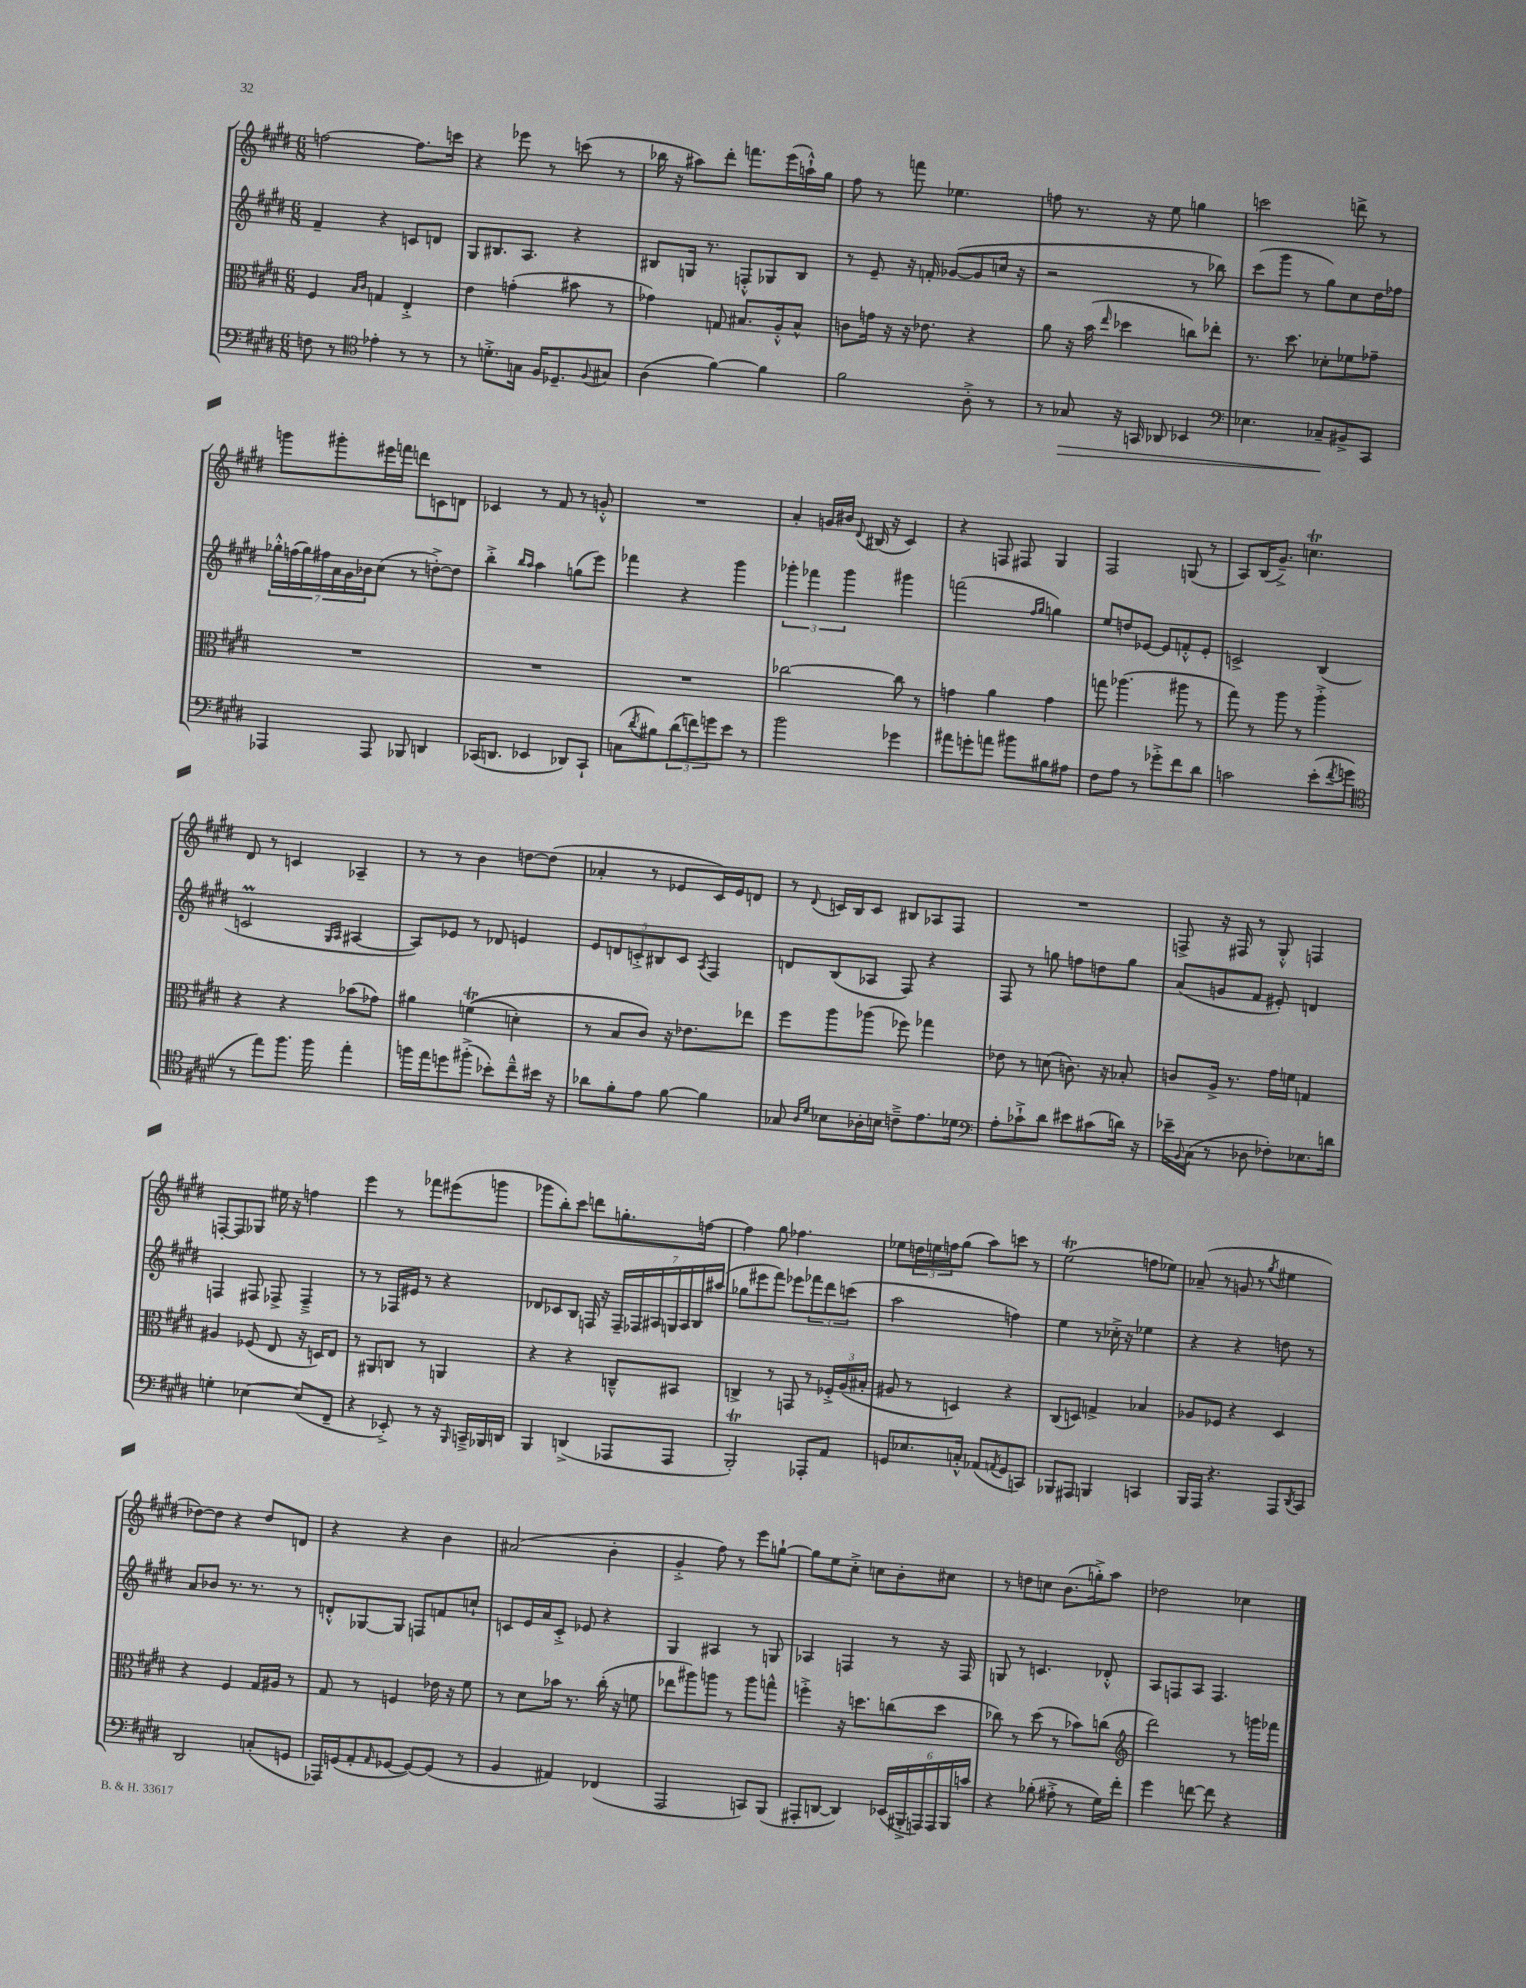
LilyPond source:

<<
\new StaffGroup <<
\new Staff = "s0" {
    \clef treble \key e \major \numericTimeSignature \time 6/8
    f''2~ f''8. c'''16 |
    r4 ees'''8 r8 c'''8( r8 |
    bes''16 r16 ais''8) dis'''8-. f'''8. e'''16( a''16-!-^) gis''16 |
    fis''8 r8 f'''8 ees''4. |
    f''8 r8. r16 e''8 g''4 |
    c'''2 d'''8-> r8 |
    g'''8 gis'''8-. eis'''16 f'''16 d'''8 c'8 d'8 |
    ces'4 r8 fis'8 r8 g'8-.-^ |
    R2. |
    a'4-. g'16 bis'16 \appoggiatura { dis'8 } bis16( r16 cis'4) |
    r4 f8 fis8 gis4 |
    fis2 g8( r8 |
    a8) b16( gis'8.--->) c''4.\trill |
    dis'8 r8 c'4 aes4-- |
    r8 r8 b'4 d''8~ d''8( |
    aes'4-. r8 ees'8 cis'16) ees'16 d'8 |
    r8 \appoggiatura { dis'8 } c'16 b16 c'8 bis8 aes8 fis8 |
    R2. |
    f8-> r16 fis16 r8 gis8-.-^ f4 |
    f8~-. f8 ges8 eis''16 r16 f''4 |
    e'''4 r8 fes'''8 eis'''8( g'''8 |
    ges'''8 b''8-.) cis'''8 d'''8 g''8.-. f''16~ |
    f''4 gis''8 fes''4. |
    ees''8 \tuplet 3/2 { d''16 e''16 f''16 } gis''8( a''8) c'''8 r8 |
    e''2\trill( f''8 ees''8) |
    aes'8--( r8 g'8 r8 \acciaccatura { gis''8 } eis''4 |
    des''8~) des''8 r4 des''8 d'8 |
    r4 r4 b'4 |
    ais'2( b'4-. |
    gis'4-.-> fis''8) r8 e'''8 g''8~-! |
    g''8 e''8 cis''8-.-> c''8 b'8-. cis''8 |
    r8 d''8 c''8 b'8.( g''16-.->) a''8 |
    des''2 ces''4 \bar "|." |
}
\new Staff = "s1" {
    \clef treble \key e \major \numericTimeSignature \time 6/8
    fis'4-- r4 c'8 d'8 |
    gis8 bis8. a8. r4 |
    bis8 g16 r8. f8-.-^ ges8 bis8 |
    r8 e'8-- r16 f'16-. ges'8~( ges'8 c''16 r16 |
    r2 r8 bes''8) |
    cis'''8( gis'''8 r8 gis''8) cis''8 dis''16 fes''16 |
    \tuplet 7/4 { ges''16-.-^ f''16( ges''16) fis''16 a'16 gis'16 bes'16 } cis''8( r8 d''8~-.->) d''8 |
    b''4-.-> \grace { b''16 a''16 } a''4 g''8( e'''8) |
    fes'''4 r4 gis'''4 |
    \tuplet 3/2 { ges'''4-. fes'''4 ges'''4 } gis'''4 |
    f'''2( \grace { fis''16 gis''16 } g''4) |
    e''8 d''8 ees'8~ ees'8 f'8-.-^ ees'8-. |
    c'2-> b4( |
    c'2\prall \grace { gis16 a16 } ais4~ |
    ais8) ees'8 r8 des'8 e'4 |
    \tuplet 5/4 { e'8 d'8 c'8-.-> bis8 c'8 } \acciaccatura { a8 } fis4 |
    d'8 b8( aes8 fis8) r4 |
    fis8 r8 g''8 f''8 d''8 g''8 |
    a'8( g'8 fis'8 eis'8-.) d'4 |
    f4 fis8 fes8-> fes4---> |
    r8 r8 fes16 eis'16 r8 r4 |
    des'8 ces'8 b8 f16 r16 \tuplet 7/4 { f16-- fes16 ais16 g16 ais16 b16 ais''16( } |
    ges''8 eis'''8 fis'''8) ees'''8 \tuplet 3/2 { fes'''8 dis'''8 c'''8( } |
    a''2 f''4) |
    e''4 r8 ces''16-.-> r16 ees''4 |
    r4 r4 d''8 r8 |
    a'8 bes'8 r8. r8. r8 |
    d'8-.-^ ges8~ ges8 f8 f'8 c''8-! |
    c'8 e'16 a'16 c'8-.-> ees'8 r4 |
    gis4 ais4 r8 g8 |
    aes4 f4 r8 r16 f16 |
    g8 r8 c'4. des'8-.-^ |
    a8 f8 a8 f4. \bar "|." |
}
\new Staff = "s2" {
    \clef alto \key e \major \numericTimeSignature \time 6/8
    fis4 \grace { b16 cis'16 } g4 e4-.-> |
    e'4 g'4-.( bis'8 r8 |
    ges'4) g8 bis8. a16-.-^ bis8-^ |
    c'8 g'16 r16 r16 ees'8. r4 |
    a'8 r16 b'16( \grace { e''16 } des''4 c''8) ees''8-. |
    r8. dis''8. des'8-. fes'8 ges'8-- |
    R2. |
    R2. |
    R2. |
    ces''2~ ces''8 r8 |
    g'4 a'4 g'4 |
    g''8 aes''4.( ais''8 r8 |
    gis''8) r8 a''8 r8 a''4-.-> |
    r4 r4 bes'8( ges'8) |
    ais'4 f'4\trill(\( d'4-.) |
    r8 b8 cis'8\) r16 ees'8. ees''8 |
    fis''8 a''8 aes''8( fes''8) ges''4 |
    ees'8 r8 d'8( c'8.) r16 bes8-. |
    c'8 a16-> r8. gis'16 f'16 g4 |
    ais4 fes8( e8 r16 d16) e8 |
    r8 ais,8 c8 r8 a,4 |
    r4 r4 c8---^ bis,8 |
    c4-> r8 g,8 r8 \tuplet 3/2 { fes16-.-> a16( bis16-. } |
    ais8 r8 d4) r4 |
    cis8( d8) g4-> bes4 |
    aes8 fes8 r4 dis4 |
    r4 fis4 gis16 ais16 r8 |
    gis8 r8 f4 ees'16 r16 fis'8 |
    r8 dis'8 bes'16 r8. cis''16-.( r16 f'8 |
    ees''8 ais''8) a''8 r8 a''8 g''8-^ |
    f''4-.-> r16 d''8. c''8( d''8 |
    ces''8) r8 dis''8( r8 bes'8) c''8( |
    \clef treble dis'''2) r8 g'''16 fes'''16 \bar "|." |
}
\new Staff = "s3" {
    \clef bass \key e \major \numericTimeSignature \time 6/8
    f8 r8 \clef tenor ees'4-. r8 r8 |
    r8 d'8.-.-> g16 fis16 des8.-- \appoggiatura { fis8 } gis8 |
    a4( fis'4~) fis'4 |
    fis'2 a8-.-> r8 |
    r8 ges8\> r16 g,16 aes,8 bes,4 |
    \clef bass ees4. ces8--\! bis,8-> cis,8 |
    aes,,4 aes,,8 bes,,8 d,4 |
    ces,16( d,8. ees,4 des,8) ces,8-! |
    c8( \acciaccatura { dis'8 } bis8) \tuplet 3/2 { dis'8( f'8) g'8 } e'8 r8 |
    b'2 ges'4 |
    ais'8 g'8-. a'8 bis'8 bis8 ais8 |
    fis8 a8 r8 ges'8-.-> fis'8 dis'8 |
    c'2 e'8-.( \acciaccatura { fis'8 } g'8 |
    \clef tenor r8 e''8) fis''8. fis''16 e''4-. |
    f''16 e''16 d''8 fis''8-.->( bes'8-.) cis''8---^ bis'16 r16 |
    aes'8 fis'8-. e'8 fis'8~ fis'4 |
    ges8 \grace { a16 dis'16 } bes8 aes16-. b16 c'8---> e'8. des'16 |
    \clef bass a8-. ces'8-!-> dis'8 eis'8 cis'8( d'16) r16 |
    ees'16-- \appoggiatura { b,8 } cis16( r8 des8 fes8-.) ees8. d'16 |
    g4-. ees4~ ees8( fis,8-- |
    r4 ees,8-.->) r8 r16 \grace { b,,16 } c,16---> bes,,16 d,16 |
    b,,4 d,4->( aes,,8 aes,,8 |
    b,,2-.\trill) aes,,8-. a,8 |
    g,8 ees8. c16-.-^ aes,8( \acciaccatura { a,8 } g,8 c,8) |
    bes,,8 ais,,8 b,,4 c,4 |
    b,,16 a,,16 r4. a,,8 \acciaccatura { dis,8 } cis,8 |
    dis,2 c8-.( g,8 |
    aes,,16) g,16( a,8-. \grace { a,16 } ges,8~ ges,8~) ges,8( r8 |
    b,4 ais,4) fes,4( |
    a,,2 c,8) b,,8( |
    ais,,8-. d,8~ d,4) \tuplet 6/4 { ees,16( bis,,16-.-> a,,16) a,,16 bis,,16 c'16 } |
    r4 bes8-.( ais8-.-> r8 gis16) fis'16-. |
    gis'4 f'8~ f'8 r4 \bar "|." |
}
>>
>>
\layout { \context { \Score \remove "Bar_number_engraver" } }
